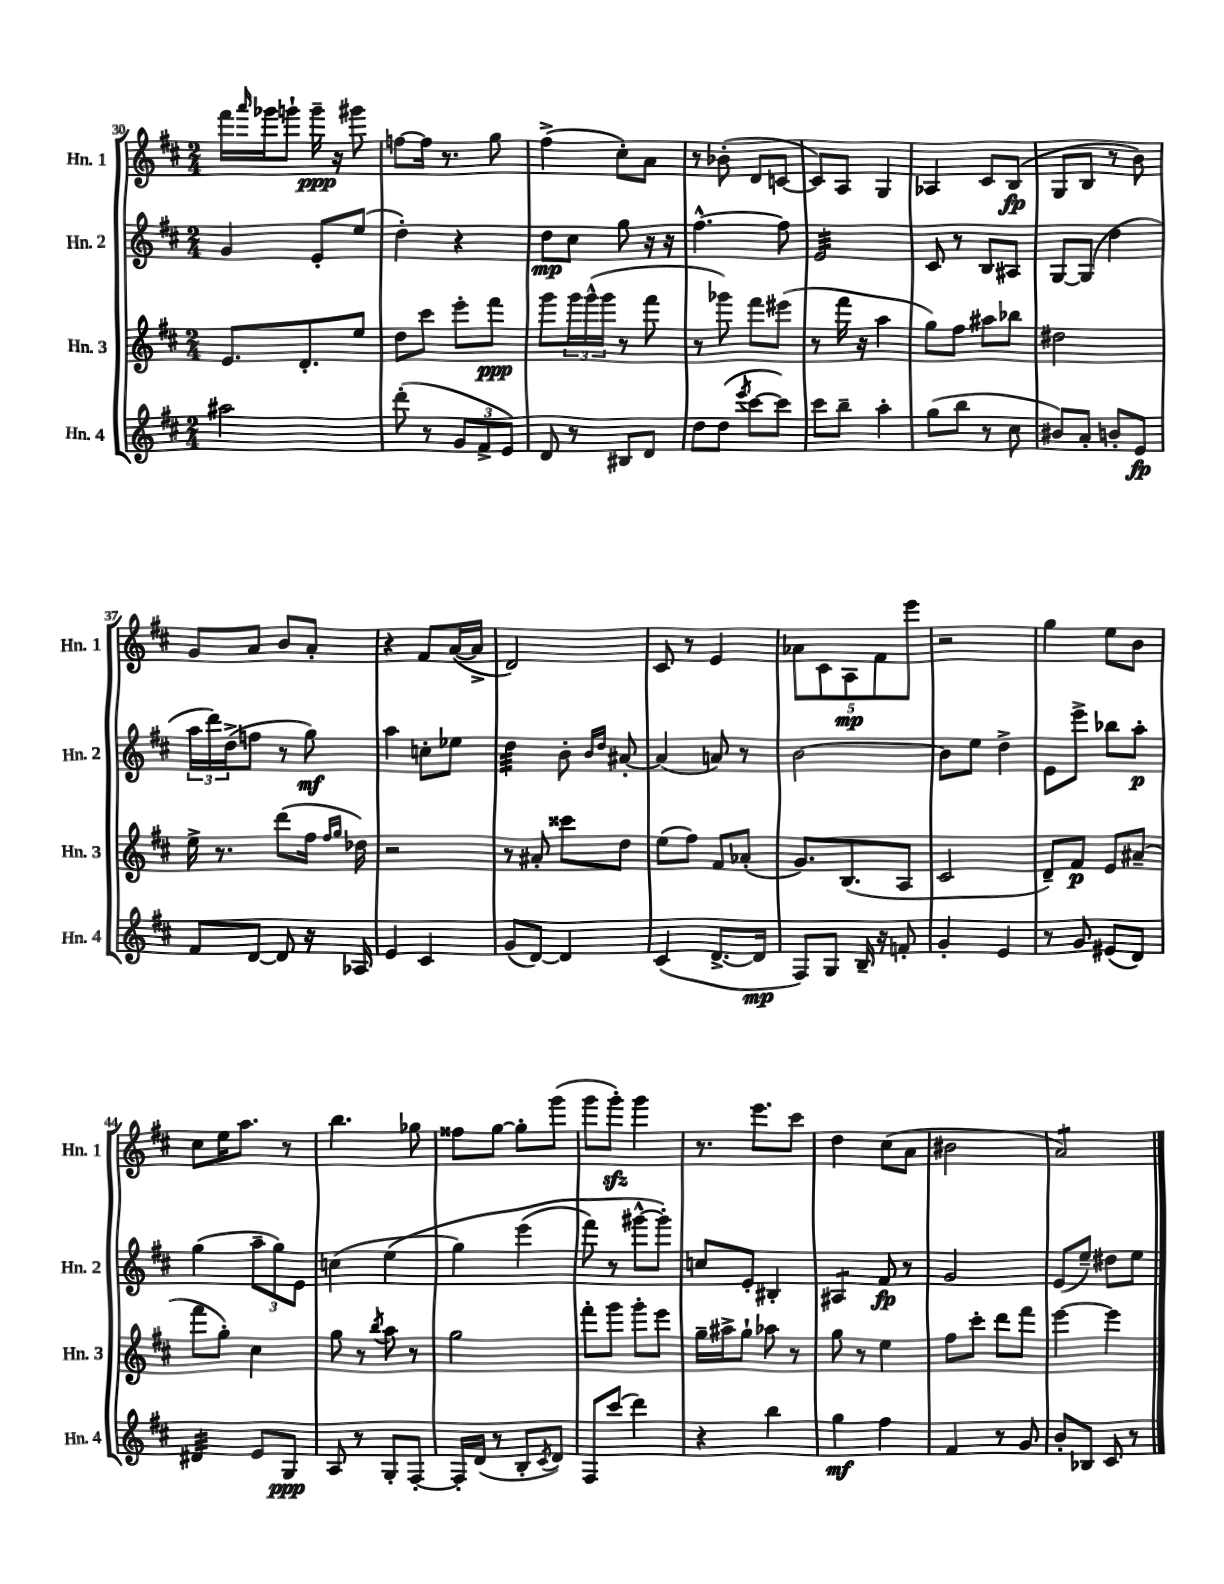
<<
\new StaffGroup <<
\new Staff = "s0" \with { instrumentName = "Hn. 1" shortInstrumentName = "Hn. 1" } {
    \clef treble \key d \major \numericTimeSignature \time 2/4
    fis'''16 \grace { a'''16 } ges'''16 g'''8-! g'''16--\ppp r16 gis'''8 |
    f''8~ f''16 r8. g''8 |
    fis''4->( cis''8-.) a'8 |
    r8 bes'8-.( d'8 c'8~ |
    c'8) a8 g4 |
    aes4 cis'8 b8\fp( |
    g8 b8 r8 b'8) |
    g'8 a'8 b'8 a'8-. |
    r4 fis'8 a'16~( a'16-> |
    d'2) |
    cis'8 r8 e'4 |
    \tuplet 5/4 { aes'8 cis'8 a8\mp fis'8 e'''8 } |
    r2 |
    g''4 e''8 b'8 |
    cis''8 e''16 a''8. r8 |
    b''4. ges''8 |
    fisis''8 g''8~ g''8-. g'''8( |
    g'''8 g'''8-.\sfz) g'''4 |
    r8. e'''8. cis'''8 |
    d''4 cis''8( a'8 |
    bis'2 |
    a'2:8) \bar "|." |
}
\new Staff = "s1" \with { instrumentName = "Hn. 2" shortInstrumentName = "Hn. 2" } {
    \clef treble \key d \major \numericTimeSignature \time 2/4
    g'4 e'8-. e''8( |
    d''4-.) r4 |
    d''8\mp cis''8 g''8 r16 r16 |
    fis''4.~-^ fis''8 |
    e'2:32 |
    cis'8 r8 b8 ais8 |
    g8~ g8( d''4 |
    \tuplet 3/2 { a''16 d'''16) d''16->( } f''8 r8 g''8\mf) |
    a''4 c''8-. ees''8 |
    d''4:32 b'8-. \grace { b'16 d''16 } ais'8~-. |
    ais'4( a'8) r8 |
    b'2~ |
    b'8 e''8 d''4-> |
    e'8 e'''8-> bes''8 a''8-.\p |
    g''4( \tuplet 3/2 { a''8-- g''8) e'8 } |
    c''4( e''4\( |
    g''4) e'''4( |
    fis'''8) r8 gis'''8~-^ gis'''8-.\) |
    c''8 e'8-. bis4-. |
    ais4:8 fis'8\fp r8 |
    g'2 |
    e'8( e''8--) dis''8 e''8 \bar "|." |
}
\new Staff = "s2" \with { instrumentName = "Hn. 3" shortInstrumentName = "Hn. 3" } {
    \clef treble \key d \major \numericTimeSignature \time 2/4
    e'8. d'8.-. e''8 |
    d''8 cis'''8 e'''8-. fis'''8\ppp |
    g'''8 \tuplet 3/2 { g'''16 g'''16-^( g'''16 } r8 fis'''8 |
    r8 ges'''8) fis'''8 eis'''8( |
    r8 fis'''16 r16 a''4 |
    g''8) fis''8 ais''8 bes''8 |
    dis''2 |
    e''16-> r8. d'''8( fis''16 \grace { fis''16 g''16 } des''16) |
    r2 |
    r8 ais'8-. cisis'''8 d''8 |
    e''8( fis''8) fis'8 aes'8-.( |
    g'8.) b8.( a8 |
    cis'2 |
    d'8--) fis'8\p e'8 ais'8--( |
    fis'''8 g''8-.) cis''4 |
    g''8 r8 \acciaccatura { b''8 } a''8 r8 |
    g''2 |
    fis'''8-. g'''8 g'''8-. e'''8 |
    g''16-- ais''16-> g''8-! aes''8 r8 |
    g''8 r8 e''4 |
    fis''8 cis'''8-. d'''8 fis'''8 |
    e'''4~ e'''4 \bar "|." |
}
\new Staff = "s3" \with { instrumentName = "Hn. 4" shortInstrumentName = "Hn. 4" } {
    \clef treble \key d \major \numericTimeSignature \time 2/4
    ais''2 |
    d'''8-.( r8 \tuplet 3/2 { g'8 fis'8-> e'8) } |
    d'8 r8 bis8 d'8 |
    d''8 d''8( \acciaccatura { e'''8 } cis'''8~ cis'''8) |
    cis'''8 b''8-- a''4-. |
    g''8( b''8 r8 cis''8 |
    bis'8) a'8-. b'8-. e'8\fp |
    fis'8 d'8~ d'8 r16 aes16 |
    e'4 cis'4 |
    g'8( d'8~) d'4 |
    cis'4( d'8.~-> d'16\mp |
    fis8) g8 b16-- r16 f'8-. |
    g'4-. e'4 |
    r8 g'8 eis'8( d'8) |
    dis'4:32 e'8 g8\ppp |
    a8 r8 g8-. fis8~-. |
    fis16-. d'16( r8 b8-. \acciaccatura { cis'8 } d'8) |
    fis8 cis'''8( d'''4) |
    r4 b''4 |
    g''4\mf fis''4 |
    fis'4 r8 g'8 |
    b'8-. bes8 cis'8 r8 \bar "|." |
}
>>
>>
\layout { \context { \Score currentBarNumber = #30 } }
